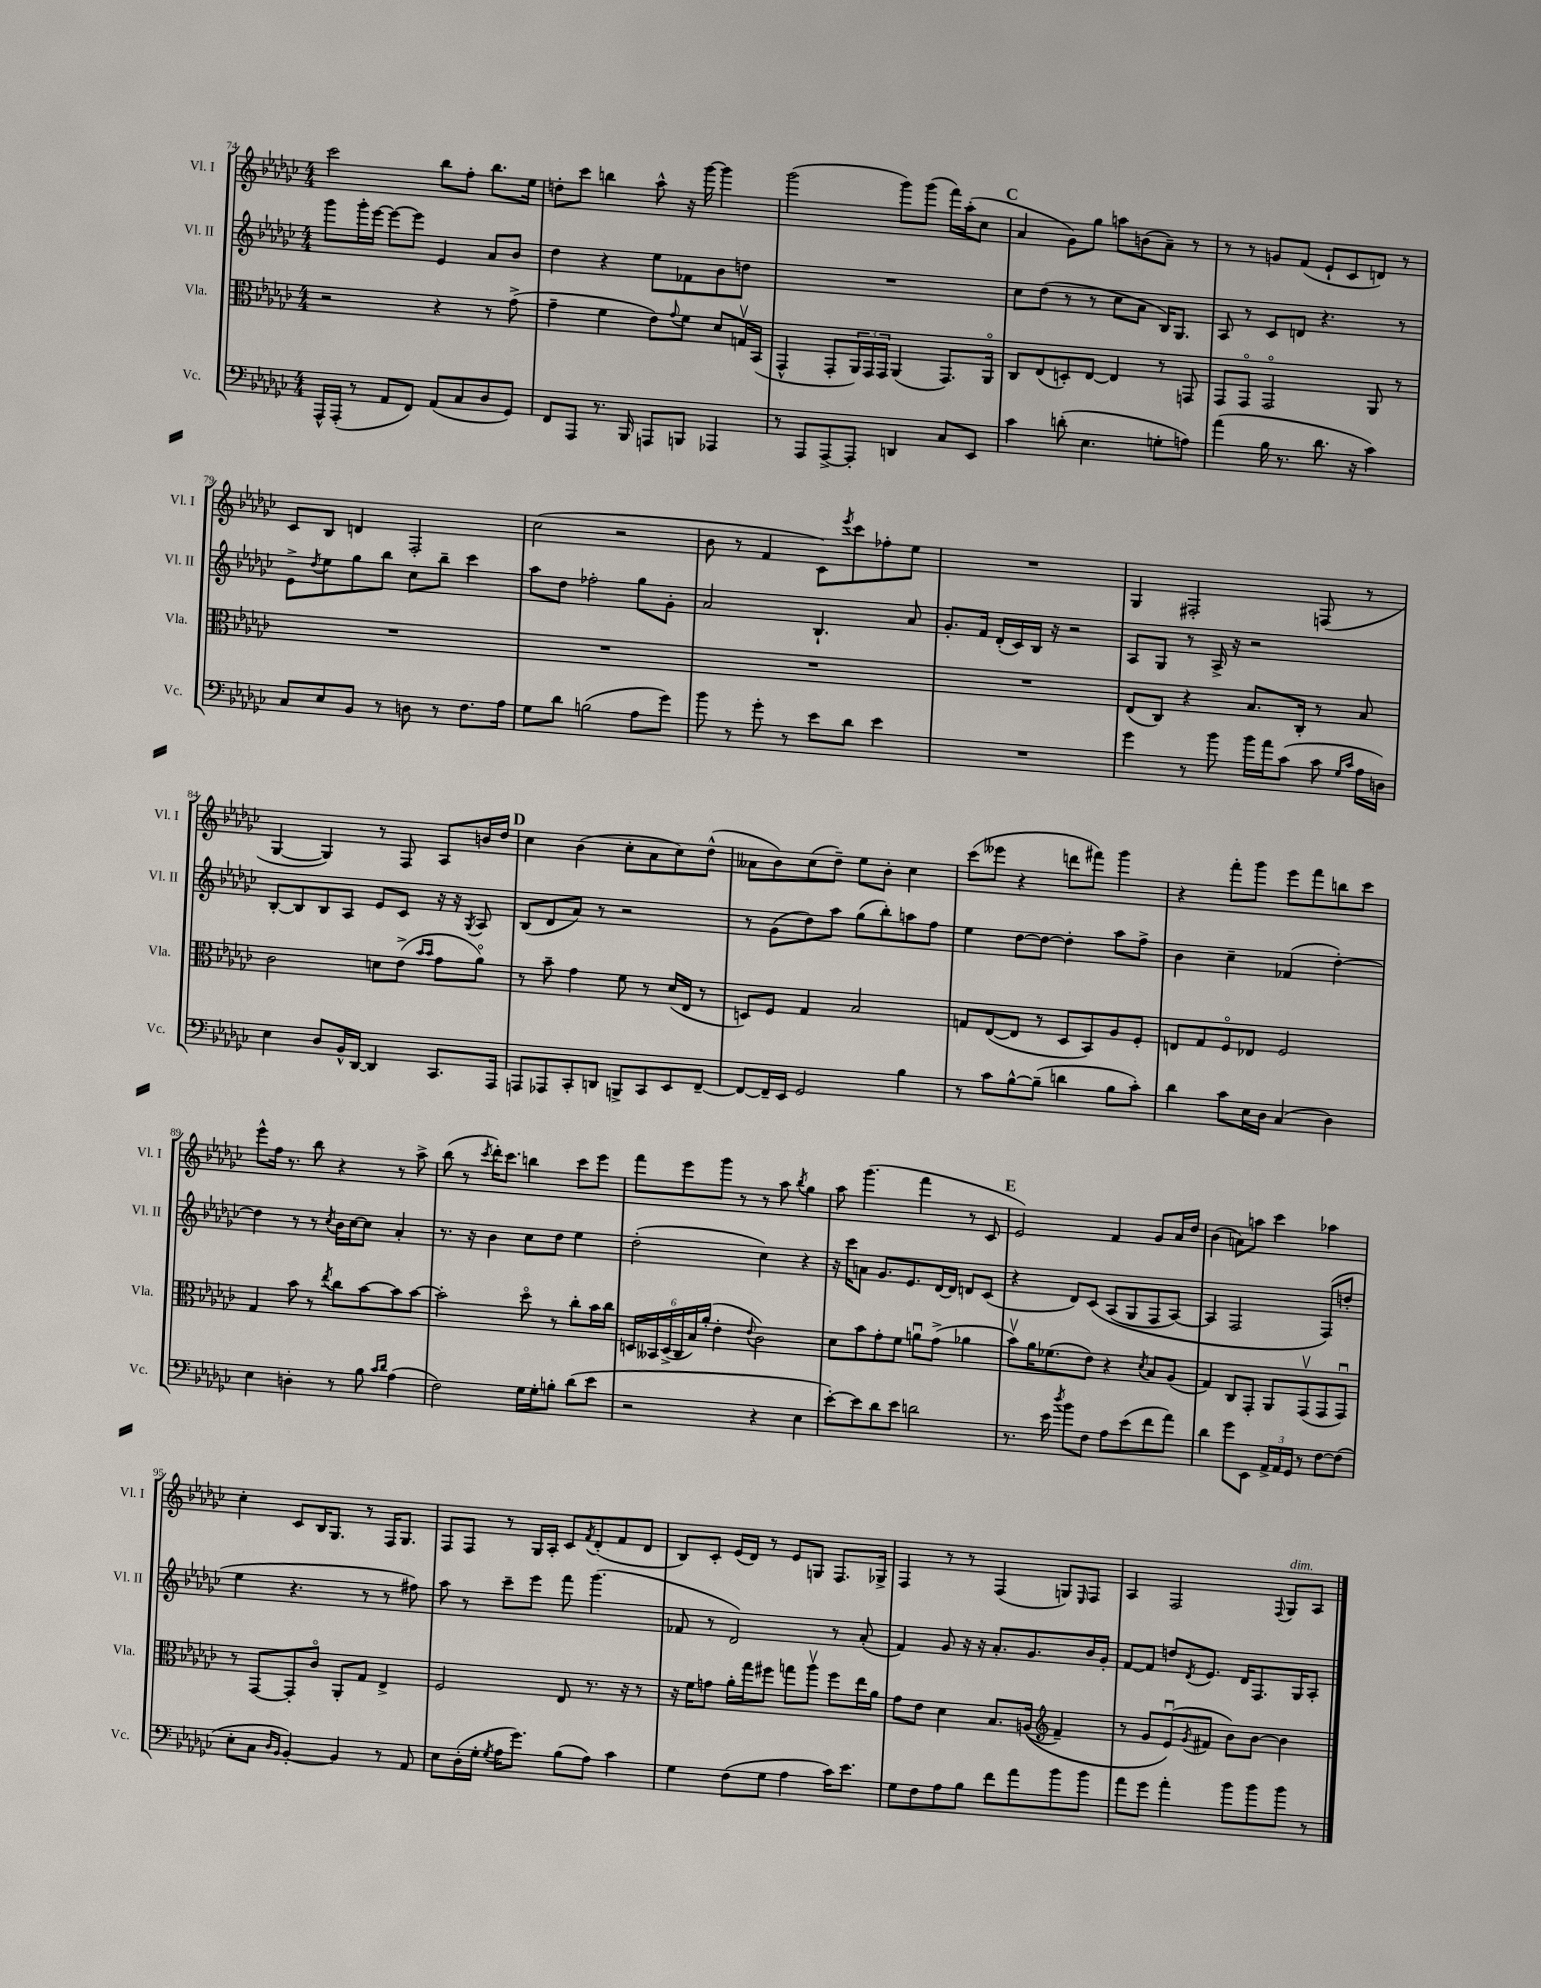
<<
\new StaffGroup <<
\new Staff = "s0" \with { instrumentName = "Vl. I" shortInstrumentName = "Vl. I" } {
    \clef treble \key ges \major \numericTimeSignature \time 4/4
    ces'''2 bes''8 f''8-. bes''8. ees''16 |
    d''8-. ces'''8 b''4 aes''8-^ r16 ges'''16~ ges'''4 |
    ges'''2( ges'''8) ges'''8( f'''16) aes''16-.( ces''8 |
    \mark \markup { \bold "C" } aes'4 ges'8) ges''8 a''8 b'8( aes'8--) r8 |
    r8 r8 g'8 f'8( ees'8-! ces'8 d'8) r8 |
    ces'8 bes8 d'4 f2-. |
    ces''2( r2 |
    bes'8 r8 f'4 ces'8) \acciaccatura { ees'''8 } ces'''8 fes''8-. ees''8 |
    R1 |
    ges4 fis2-. f8( r8 |
    ges4~ ges4) r8 f8 aes8 b'16 des''16 |
    \mark \markup { \bold "D" } ces''4 bes'4( ces''8-. aes'8 ces''8) des''8-^( |
    aeses'8 bes'8) ces''8( des''8--) ees''8 bes'8-. ces''4 |
    ces'''8( eeses'''8 r4 d'''8 fis'''8) ges'''4 |
    r4 f'''8-. ges'''8 ees'''8 f'''8 b''8 ces'''8 |
    ees'''8-^ f''16 r8. bes''8 r4 r8 aes''8-> |
    bes''8( r8 \acciaccatura { ces'''8 } des'''16-.) ces'''8. b''4 ces'''8 ees'''8 |
    f'''8 ees'''8 ges'''8 r8 r8 aes''8 \acciaccatura { bes''8 } ges''4 |
    aes''8 ges'''4.( f'''4 r8 ces'8 |
    \mark \markup { \bold "E" } ees'2) f'4 ges'8 aes'16 des''16 |
    bes'4( a'8) a''8 ces'''4 aes''4 |
    ces''4-. ces'8 bes16 ges8. r8 f16 ges8. |
    f8 f8 r8 ges16 aes16-. ces'8 \acciaccatura { f'8 } des'8-.( f'8 des'8 |
    bes8) ces'8-. ees'16( des'16) r8 ees'8 g8 f8. ges16-> |
    f4 r8 r8 f4( g8) \grace { ees16 } f8 |
    aes4 f2 \appoggiatura { f8 } ges8^\markup { \italic "dim." } aes8 \bar "|." |
}
\new Staff = "s1" \with { instrumentName = "Vl. II" shortInstrumentName = "Vl. II" } {
    \clef treble \key ges \major \numericTimeSignature \time 4/4
    ges'''8 ges'''16-. ees'''16~ ees'''8~ ees'''8 ees'4 aes'8 bes'8 |
    des''4 r4 ees''8 fes'8 bes'8 d''8 |
    R1 |
    \mark \markup { \bold "C" } ces''8 des''8( r8 r8 ces''8 aes'8 bes16) ges8. |
    aes8 r8 ces'8 d'8 r4. r8 |
    ees'8-> \acciaccatura { des''8 } ees''8 ges''8 bes''8 ces''8 bes''8-- ces'''4 |
    aes''8 des''8 fes''2-. ges''8 ges'8-. |
    aes'2 bes4.-! aes'8 |
    ges'8.-. f'16 des'16-.( ces'16) bes16 r16 r2 |
    aes8 ges8 r8 aes16-> r16 r2 |
    bes8~-. bes8 bes8 aes8 ees'8 ces'8 r16 r16 \acciaccatura { ges8 } aes8 |
    \mark \markup { \bold "D" } bes8( des'8 aes'8) r8 r2 |
    r8 ges'8( des''8) aes''8 ges''8( bes''8-.) a''8 f''8 |
    ees''4 des''8~ des''8~ des''4-. aes''8 f''8-> |
    bes'4 ces''4-- fes'4( des''4~-.) |
    des''4 r8 r8 \acciaccatura { ces''8 } bes'16 ces''16~ ces''8 aes'4-. |
    r8. r16 bes'4 ces''8 des''8 ees''4 |
    des''2-.( ces''4) r4 |
    r16 ces'''16 a'8 ges'8. ees'8. des'16~ des'16 d'8 ces'8( |
    \mark \markup { \bold "E" } r4 des'8) ces'8\( aes8( ges8 f8 aes8~) |
    aes4 f2 f8(\) d''8-. |
    ees''4 r4. r8 r8 fis''8) |
    aes''8 r8 ces'''8-- ees'''8 f'''8 ges'''4.( |
    fes'8 r8 des'2) r8 aes'8-.( |
    f'4) ges'8 r16 r16 aes'8.-. ges'8. bes'16 ges'16-. |
    f'8~ f'8 d''8 \acciaccatura { des'8 } ees'8. des'16 f8. ges16 aes8-. \bar "|." |
}
\new Staff = "s2" \with { instrumentName = "Vla." shortInstrumentName = "Vla." } {
    \clef alto \key ges \major \numericTimeSignature \time 4/4
    r2 r4 r8 ges'8->( |
    ges'4-- f'4 ees'8) \appoggiatura { ges'8 } f'8 des'8 g16\upbow bes,16( |
    ges,4-^ ges,8-. \tuplet 3/2 { aes,16) ges,16 ges,16 } aes,4( ges,8.) aes,16\flageolet |
    \mark \markup { \bold "C" } ces8 ees8( d8-.) ees8~ ees4 r8 g,8 |
    ges,8 ges,8\flageolet ges,2\flageolet aes,8 r8 |
    R1 |
    R1 |
    R1 |
    R1 |
    ees8( ces8) r4 bes8. ces16-. r8 bes8 |
    ces'2 d'8 ees'8->( \grace { bes'16 bes'16 } ges'8 aes'8\flageolet) |
    \mark \markup { \bold "D" } r8 bes'8-- ges'4 f'8 r8 des'16( ees16 r8 |
    d8) f8 ges4 bes2 |
    g8 ees8~( ees8 r8 des8 bes,8) aes8 f8-. |
    e8 ges8 f8\flageolet ees8 f2 |
    ges4 bes'8 r8 \acciaccatura { ees''8 } ces''8 bes'8~ bes'8 bes'8~ |
    bes'2-. des''8\flageolet r8 ces''8-. bes'16 ces''16 |
    \tuplet 6/4 { d16 beses,16 d16->( ces16 bes16) aes'16-.( } ees'4-. \appoggiatura { ees'8 } ces'2) |
    des'8 bes'8 ges'8-. f'8 a'8\downbow ges'8->( aes'4 |
    \mark \markup { \bold "E" } bes'8\upbow) aes'16 fes'8.( ees'8) r4 \acciaccatura { des'8 } bes8 aes8( |
    ges4) ces8 ges,8-. aes,8 ges,8\upbow( ges,8 ges,8\downbow) |
    r8 ges,8~ ges,8-. ces'8\flageolet aes,8-. ges8 ees4-> |
    f2 ees8 r8. r16 r8 |
    r16 f'16 g'8 aes'16-. ges''16 fis''8 g''8 aes''8\upbow fis''8 ees''16 aes'16 |
    ges'8 ees'8 des'4 bes8. a16(\( \clef treble f'4--) |
    r8 ges'8 ees'8\downbow(\) \acciaccatura { ges'8 } fis'8 bes'8) bes'8~ bes'4 \bar "|." |
}
\new Staff = "s3" \with { instrumentName = "Vc." shortInstrumentName = "Vc." } {
    \clef bass \key ges \major \numericTimeSignature \time 4/4
    aes,,16-^ aes,,16-.( r8 aes,8 f,8) aes,8( ces8 des8 ges,8) |
    f,8 aes,,8 r8. bes,,16 a,,8 b,,8 aes,,4 |
    r8 aes,,8 aes,,8~-> aes,,8-. d,4 ces8 ees,8 |
    \mark \markup { \bold "C" } ces'4 d'8-.( ees4. g8-. a8) |
    aes'4( bes16 r8. des'8. r16 ces'4) |
    ces8 ees8 bes,8 r8 d8 r8 f8. aes16 |
    ges8 des'8 b2( aes8 ges'8) |
    bes'8 r8 ges'8-. r8 ees'8 des'8 ees'4 |
    R1 |
    ges'4 r8 bes'8 bes'16 aes'16 ces'8( ces'8 \grace { ges16 ces'16 } aes16 d16) |
    ees4 des8 bes,16-^ des,16~ des,4 ces,8. aes,,16 |
    \mark \markup { \bold "D" } a,,8 aes,,8 ces,8-. d,8 b,,8-> ces,8 ees,8 f,8~-- |
    f,8~ f,16-- ees,16 ges,2 bes4 |
    r8 ces'8 bes8~-^ bes8--( d'4 bes8 ces'8-.) |
    des'4 ces'8 ees16 des16 ces4( des4) |
    ees4 d4-. r8 bes8 \grace { ces'16 des'16 } aes4( |
    f2) ges16 ges16-. b8-. des'8( ees'8 |
    r2 r4 ees4 |
    ees'8~-.) ees'8 des'8 ees'8 d'2 |
    \mark \markup { \bold "E" } r8. ees'16 \acciaccatura { des''8 } bes'8 f8 aes8 ees'8( f'8 aes'8) |
    des'4 ges'8 ees,8 \tuplet 3/2 { aes,16-> aes,16 ges,16 } r8 f8~ f8( |
    ees8-. ces8 \grace { des16 bes,16 } bes,4~-.) bes,4 r8 aes,8 |
    ees8 des16-.( ges16-. \acciaccatura { ges8 } aes16 ges'8.) bes8( aes8) ces'4 |
    ges4 f8( ges8 aes4 ces'16) ees'8. |
    ges8 f8 aes8 bes8 f'8 aes'8 bes'8 bes'8 |
    aes'8 ges'8 aes'4-. bes'8 bes'8 bes'8 r8 \bar "|." |
}
>>
>>
\layout { \context { \Score currentBarNumber = #74 } }
